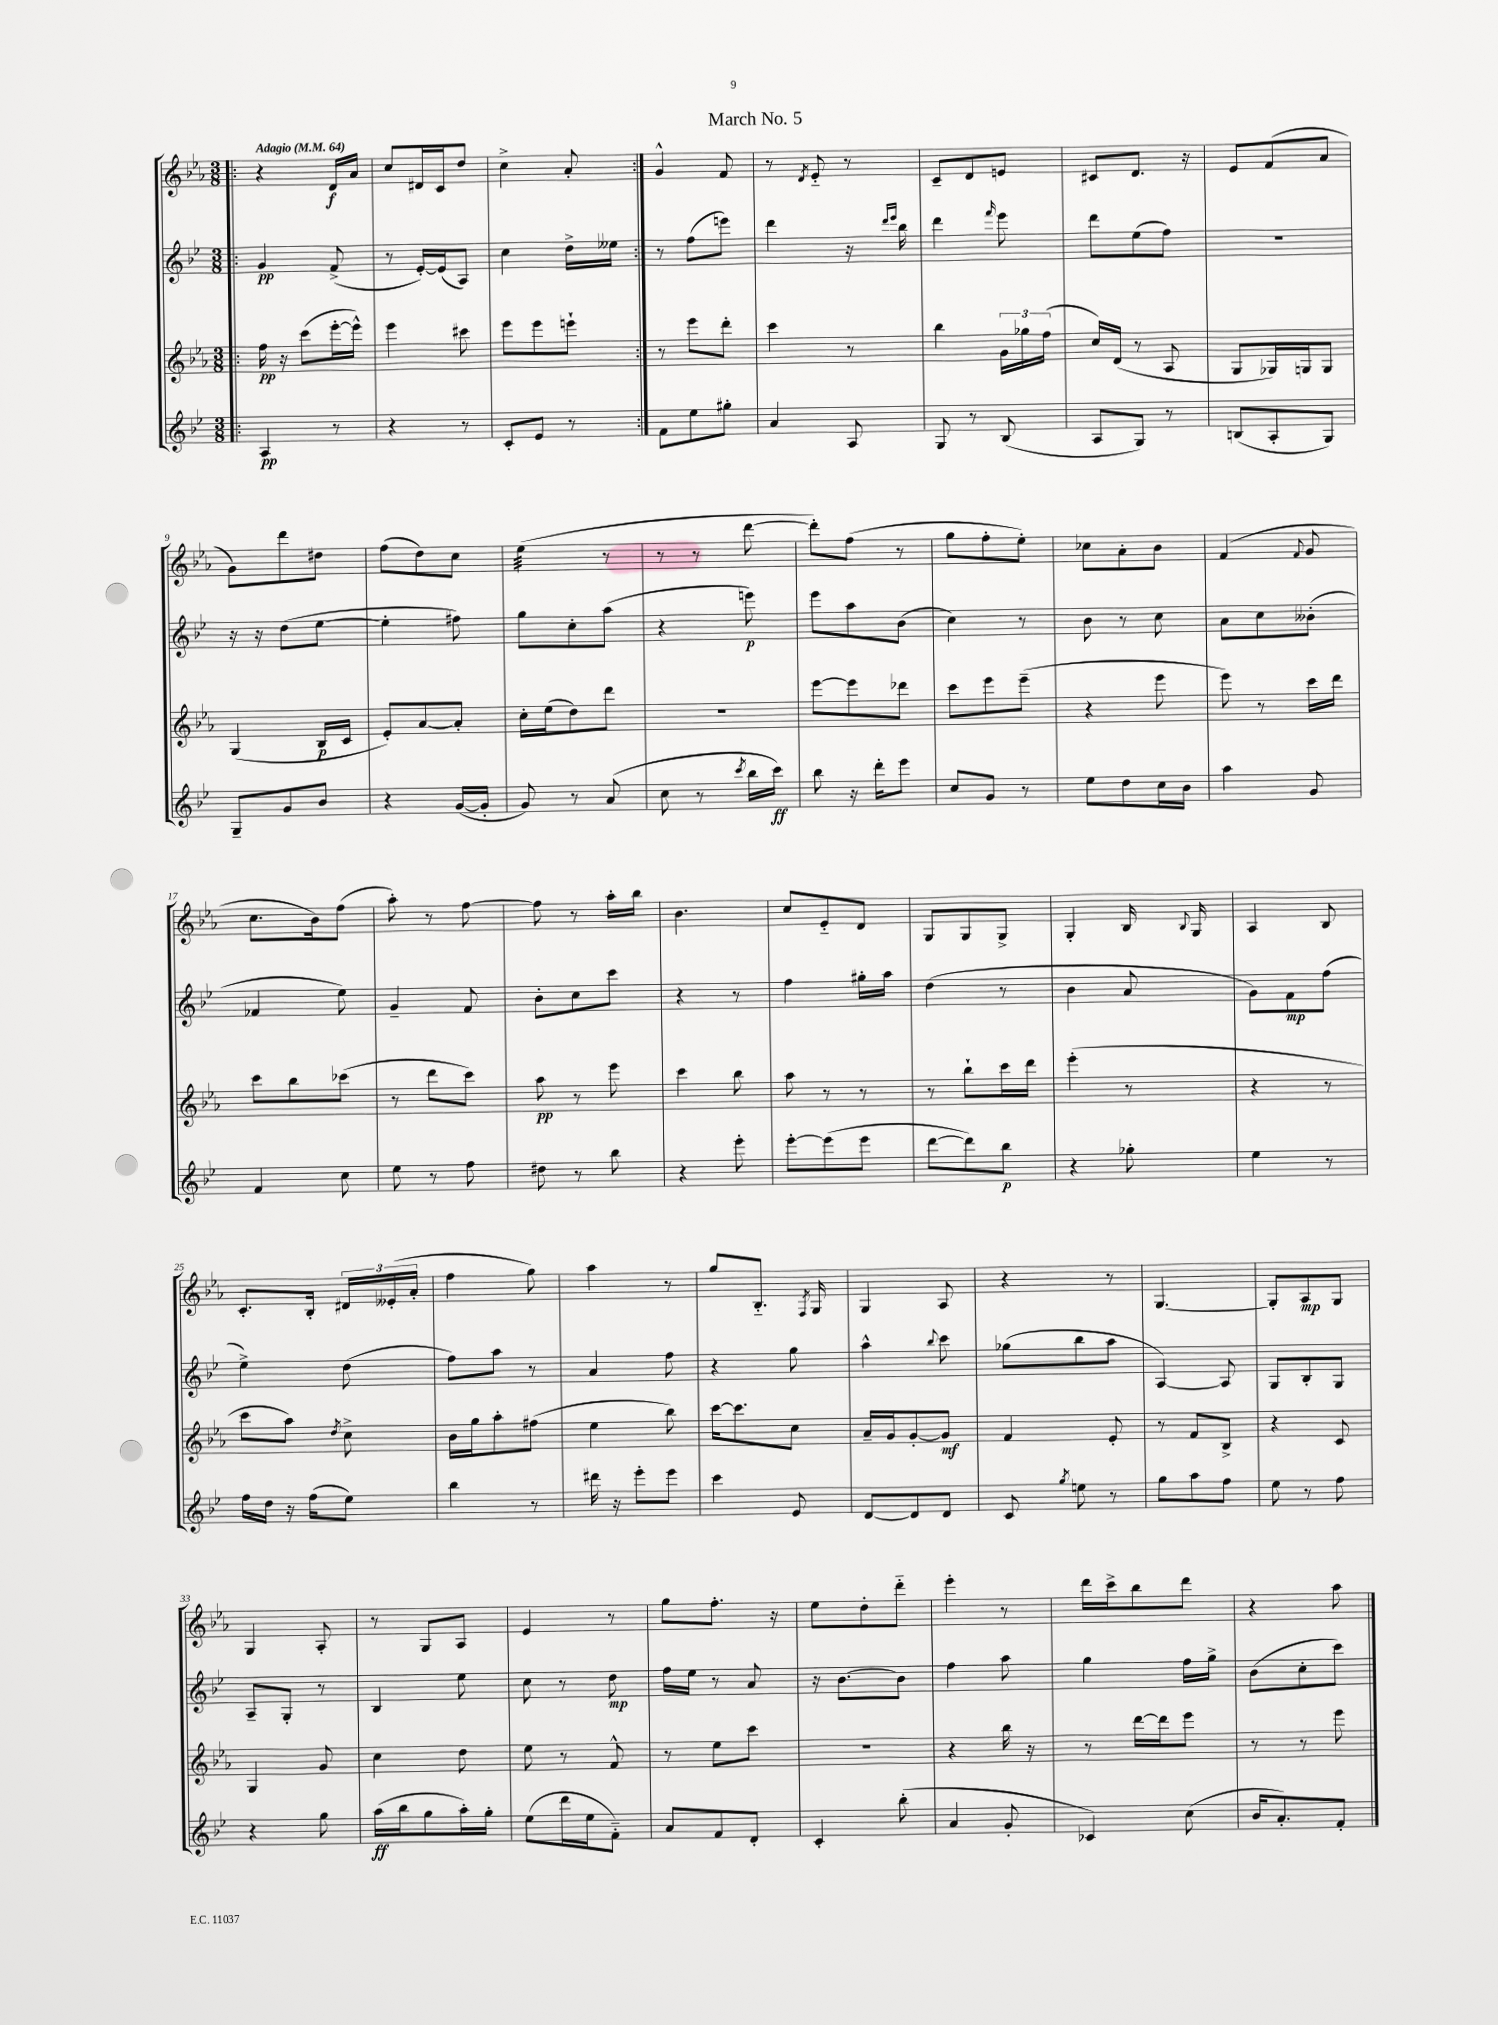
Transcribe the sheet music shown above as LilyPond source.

\header { title = "March No. 5" }
<<
\new StaffGroup <<
\new Staff = "s0" {
    \clef treble \key ees \major \numericTimeSignature \time 3/8 \tempo "Adagio" 4 = 64
    \autoBeamOff \repeat volta 2 { \bar ".|:" r4 d'16[\f aes'16] |
    c''8[ dis'16 c'16 d''8] |
    c''4-> aes'8-. | }
    g'4-^ f'8 |
    r8 \acciaccatura { d'8 } ees'8-_ r8 |
    c'8[-- d'8 e'8] |
    cis'8[ d'8.] r16 |
    ees'8[ f'8( aes'8] |
    g'8[) d'''8 dis''8] |
    f''8[( d''8) c''8] |
    ees''4:32( r8 |
    r8 r8 d'''8~ |
    d'''8[-.) f''8]( r8 |
    g''8[ f''8-. ees''8]-.) |
    ces''8[ aes'8-. bes'8] |
    f'4( \appoggiatura { f'8 } g'8 |
    c''8.[ bes'16) f''8]( |
    aes''8-.) r8 f''8~ |
    f''8 r8 aes''16[-. bes''16] |
    bes'4. |
    c''8[ ees'8-_ d'8] |
    g8[ g8 g8]-> |
    g4-. bes16 \appoggiatura { bes8 } g16 |
    aes4 bes8 |
    c'8.[-. bes16]-. \tuplet 3/2 { dis'16[ eeses'16-.( aes'16]-. } |
    f''4 g''8) |
    aes''4 r8 |
    g''8[ bes8.]-_ \acciaccatura { f8 } g16 |
    g4 aes8 |
    r4 r8 |
    g4.~ |
    g8[-. aes8\mp g8] |
    g4 aes8-. |
    r8 g8[ aes8] |
    ees'4 r8 |
    g''8[ f''8.]-. r16 |
    ees''8[ d''8-. d'''8]-_ |
    ees'''4-. r8 |
    d'''16[ c'''16-> bes''8 d'''8] |
    r4 aes''8 \bar "|." |
}
\new Staff = "s1" {
    \clef treble \key bes \major \numericTimeSignature \time 3/8
    \autoBeamOff \repeat volta 2 { \bar ".|:" g'4\pp f'8->( |
    r8 ees'16[~-.) ees'16( a8]) |
    c''4 d''16[-> eeses''16] | }
    r8 f''8[( e'''8]) |
    d'''4 r16 \grace { d'''16[ ees'''16] } bes''16 |
    d'''4 \grace { f'''16 } ees'''8 |
    d'''8[ ees''8( f''8]) |
    R4. |
    r16 r16 d''8[( ees''8]~ |
    ees''4-. fis''8) |
    g''8[ c''8-. a''8]( |
    r4 e'''8\p) |
    ees'''8[ a''8 bes'8]( |
    c''4) r8 |
    bes'8 r8 c''8 |
    a'8[ c''8 beses'8]-.( |
    fes'4 ees''8) |
    g'4-- f'8 |
    bes'8[-. c''8 c'''8] |
    r4 r8 |
    f''4 gis''16[-. a''16] |
    d''4( r8 |
    bes'4 a'8 |
    g'8[) f'8\mp f''8]( |
    ees''4->) d''8( |
    f''8[) a''8] r8 |
    a'4 f''8 |
    r4 g''8 |
    a''4-^ \appoggiatura { bes''8 } c'''8 |
    ges''8[( bes''8 a''8] |
    a4~) a8 |
    g8[ bes8-. g8] |
    a8[-- g8]-. r8 |
    bes4 ees''8 |
    c''8 r8 d''8\mp |
    f''16[ ees''16] r8 a'8 |
    r16 bes'8.[~ bes'8] |
    f''4 a''8 |
    g''4 f''16[ g''16]-> |
    bes'8[( c''8-. c'''8]) \bar "|." |
}
\new Staff = "s2" {
    \clef treble \key ees \major \numericTimeSignature \time 3/8
    \autoBeamOff \repeat volta 2 { \bar ".|:" f''16\pp r16 c'''8[( ees'''16~-. ees'''16]-^) |
    ees'''4 cis'''8 |
    ees'''8[ ees'''8 e'''8]-! | }
    r8 ees'''8[ d'''8]-. |
    c'''4 r8 |
    bes''4 \tuplet 3/2 { g'16[ ges''16 f''16]( } |
    c''16[) d'16]( r8 aes8 |
    g8[ ges16) g16 g8] |
    g4( bes16[\p c'16] |
    ees'8[-.) aes'8~ aes'8]-. |
    c''16[-. ees''16( d''8) d'''8] |
    r4. |
    ees'''8[~ ees'''8 des'''8] |
    c'''8[ ees'''8 ees'''8]--( |
    r4 ees'''8 |
    ees'''8) r8 c'''16[ d'''16] |
    c'''8[ bes''8 ces'''8]( |
    r8 d'''8[ c'''8]) |
    aes''8\pp r8 ees'''8 |
    c'''4 bes''8 |
    aes''8 r8 r8 |
    r8 bes''8[-! c'''16 d'''16] |
    ees'''4-.( r8 |
    r4 r8 |
    c'''8[ aes''8]) \acciaccatura { d''8 } c''8-> |
    bes'16[ g''16 aes''8-. fis''8]( |
    ees''4 bes''8) |
    c'''16[~ c'''8. c''8] |
    aes'16[-- g'16 g'8~-. g'8]\mf |
    f'4 ees'8-. |
    r8 f'8[ bes8]-> |
    r4 c'8 |
    g4 g'8 |
    c''4 d''8 |
    ees''8 r8 f'8-^ |
    r8 ees''8[ c'''8] |
    R4. |
    r4 bes''16 r16 |
    r8 d'''16[~ d'''16 ees'''8] |
    r8 r8 ees'''8 \bar "|." |
}
\new Staff = "s3" {
    \clef treble \key bes \major \numericTimeSignature \time 3/8
    \autoBeamOff \repeat volta 2 { \bar ".|:" a4\pp r8 |
    r4 r8 |
    c'8[-. ees'8] r8 | }
    f'8[ ees''8 gis''8]-. |
    a'4 a8 |
    g8 r8 bes8( |
    a8[ g8]) r8 |
    b8[( a8-. g8]) |
    g8[-- g'8 bes'8] |
    r4 g'16[~( g'16]-. |
    g'8) r8 a'8( |
    c''8 r8 \acciaccatura { c'''8 } bes''16[ c'''16]\ff) |
    bes''8 r16 d'''16[-. ees'''8] |
    c''8[ g'8] r8 |
    ees''8[ d''8 c''16 bes'16] |
    a''4 g'8 |
    f'4 c''8 |
    ees''8 r8 f''8 |
    dis''8 r8 bes''8 |
    r4 ees'''8-. |
    ees'''8[~-. ees'''8( ees'''8] |
    d'''8[~ d'''8) bes''8]\p |
    r4 ges''8-. |
    ees''4 r8 |
    f''16[ d''16] r16 f''16[( ees''8]) |
    bes''4 r8 |
    dis'''16 r16 ees'''8[-. ees'''8] |
    c'''4 ees'8 |
    d'8[~ d'8 d'8] |
    c'8 \acciaccatura { g''8 } e''8 r8 |
    g''8[ a''8 f''8] |
    ees''8 r8 f''8 |
    r4 g''8 |
    a''16[\ff( bes''16 g''8 a''16-.) g''16]-. |
    ees''8[( d'''16 ees''16 f'8]-_) |
    a'8[ f'8 d'8]-. |
    c'4-. bes''8-.( |
    a'4 g'8-. |
    ces'4) c''8( |
    bes'16[ a'8.-.) f'8]-. \bar "|." |
}
>>
>>
